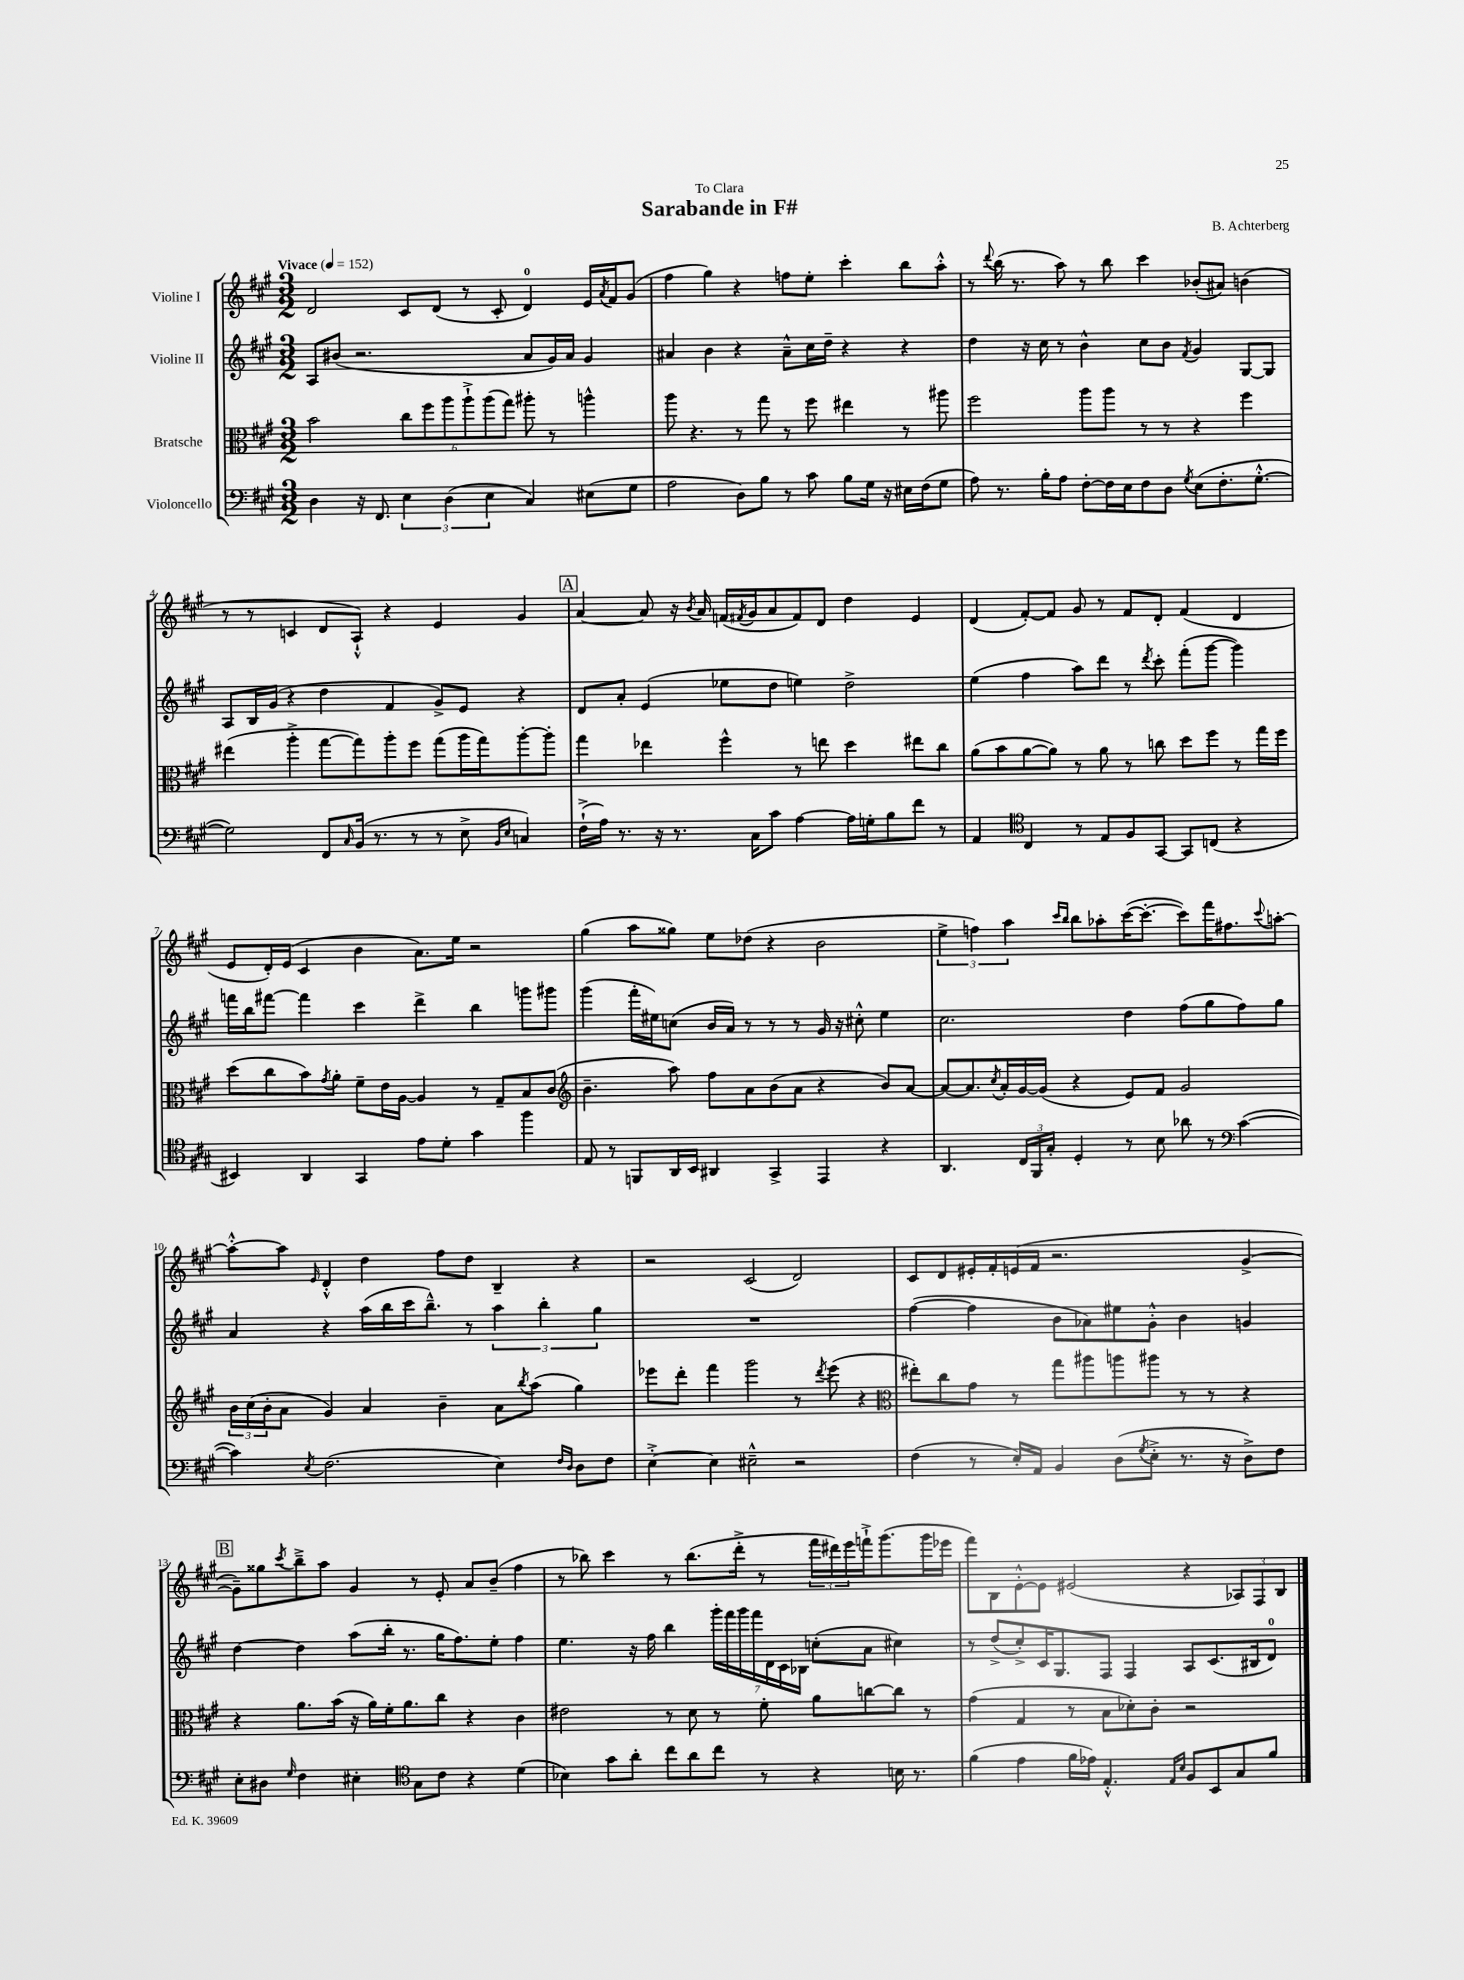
\header { title = "Sarabande in F#" composer = "B. Achterberg" dedication = "To Clara" }
<<
\new StaffGroup <<
\new Staff = "s0" \with { instrumentName = "Violine I" } {
    \clef treble \key a \major \numericTimeSignature \time 3/2 \tempo "Vivace" 4 = 152
    d'2 cis'8 d'8( r8 cis'8-. d'4-0) e'16 \acciaccatura { a'8 } fis'16 gis'8( |
    fis''4 gis''4) r4 f''8 e''8-. cis'''4-. b''8 a''8-.-^ |
    r8 \appoggiatura { d'''8 } b''16( r8. a''8) r8 b''8 cis'''4 bes'8-.( ais'8) b'4( |
    r8 r8 c'4 d'8 a8-!-^) r4 e'4 gis'4 |
    \mark \markup { \box "A" } a'4~ a'8 r16 \acciaccatura { b'8 } a'16 f'16( \acciaccatura { fis'8 } gis'16 a'8 fis'8) d'8 d''4 e'4 |
    d'4( fis'8~-.) fis'8 gis'8 r8 fis'8 d'8-. fis'4( d'4 |
    e'8 d'16-.) e'16( cis'4 b'4 a'8.) e''16 r2 |
    gis''4( a''8 gisis''8) e''8 des''8( r4 b'2 |
    \tuplet 3/2 { e''4-> f''4) a''4 } \grace { cis'''16 b''16 } b''8 aes''8-. cis'''16~( cis'''8.~-. cis'''8) fis'''16 fis''8. \appoggiatura { cis'''8 } a''8~-. |
    a''8~-.-^ a''8 \grace { e'16 } d'4-.-^ d''4 fis''8 d''8 b4-- r4 |
    r2 cis'2( d'2) |
    cis'8 d'8 eis'16-. fis'16-. e'16( fis'16 r2. gis'4~-> |
    \mark \markup { \box "B" } gis'8--) gisis''8 \acciaccatura { cis'''8 } b''8---> a''8 gis'4 r8 e'8-. a'8 b'8--( fis''4 |
    r8 bes''8) cis'''4 r8 bes''8.( d'''16-.-> r8 \tuplet 3/2 { fis'''16 dis'''16) e'''16 } f'''16-!-> gis'''8.( gis'''16 ees'''16 |
    fis'''8) b8 e'8~-.-^ e'8 eis'2( r4 \tuplet 3/2 { aes8) fis8 b8 } \bar "|." |
}
\new Staff = "s1" \with { instrumentName = "Violine II" } {
    \clef treble \key a \major \numericTimeSignature \time 3/2
    a8 bis'8( r2. a'8 gis'16) a'16 gis'4 |
    ais'4 b'4 r4 ais'8---^ cis''16 d''16-- r4 r4 |
    d''4 r16 cis''16 r8 b'4-^ cis''8 b'8 \acciaccatura { fis'8 } gis'4 gis8~ gis8 |
    a8 b16 gis'16( r4 d''4 fis'4 gis'8->) e'8 r4 |
    \mark \markup { \box "A" } d'8 a'8-. e'4( ees''8 d''8 e''4) d''2-> |
    e''4( fis''4 a''8) d'''8 r8 \acciaccatura { d'''8 } cis'''8-. fis'''8-.( gis'''8~ gis'''4) |
    f'''16 b''16 fis'''8~ fis'''4 cis'''4 d'''4-> b''4 g'''8 gis'''8 |
    gis'''4( fis'''16-. eis''16) c''8( b'16 a'16) r8 r8 r8 gis'16 r16 cis''8-.-^ eis''4 |
    cis''2. d''4 fis''8( gis''8 fis''8) gis''8 |
    a'4 r4 a''16( b''16 cis'''16 b''8.---^) r8 \tuplet 3/2 { a''4 b''4-. gis''4 } |
    R1. |
    fis''4~( fis''4 b'8 aes'8) eis''8 gis'8-.-^ b'4 g'4 |
    \mark \markup { \box "B" } d''4~ d''4 a''8( b''16-. r8. gis''16 fis''8.) e''8-. fis''4 |
    e''4. r16 fis''16 b''4 \tuplet 7/4 { gis'''16-. fis'''16 gis'''16 fis'''16 d'16 cis'16 bes16 } c''8-.( a'8 cis''4) |
    r8 d''8->( cis''8-.->) cis'16 gis8. fis8 fis4 a8 cis'8.( bis16 d'8-0) \bar "|." |
}
\new Staff = "s2" \with { instrumentName = "Bratsche" } {
    \clef alto \key a \major \numericTimeSignature \time 3/2
    b'2 \tuplet 6/4 { cis''8 fis''8 a''8 a''8-!-> a''8( gis''8) } ais''8-. r8 a''4-^ |
    a''8 r4. r8 gis''8 r8 fis''8 eis''4 r8 ais''8 |
    fis''2 a''8 a''8 r8 r8 r4 fis''4 |
    eis''4( a''4-.-> gis''8~ gis''8) a''8-. fis''8 gis''8( a''16 gis''16) a''8~-. a''8-. |
    \mark \markup { \box "A" } gis''4 ees''4 fis''4-^ r8 e''8 d''4 eis''8 cis''8 |
    a'8( b'8 a'8~ a'8) r8 a'8 r8 c''8 d''8 fis''8 r8 gis''16 fis''16 |
    d''8( cis''8 b'8) \acciaccatura { gis'8 } a'8-. fis'8-- e'16 a16~ a4 r8 gis8-- b8 cis'8( |
    \clef treble b'4.-- a''8) fis''8 a'8 b'8( a'8 r4 b'8) a'8~ |
    a'8~ a'8. \acciaccatura { cis''8 } a'16-. gis'16~ gis'16( r4 e'8) fis'8 gis'2 |
    \tuplet 3/2 { b'16 cis''16( b'16-. } a'8 gis'4) a'4 b'4-- a'8 \acciaccatura { b''8 } a''8( gis''4) |
    ees'''8 d'''8-. fis'''4 gis'''2 r8 \acciaccatura { d'''8 } ees'''8( r4 |
    \clef alto eis''8-.) cis''8 gis'8 r8 gis''8 ais''8 a''8 ais''8 r8 r8 r4 |
    \mark \markup { \box "B" } r4 a'8. b'16( r16 a'16) fis'16-. a'8. cis''8 r4 cis'4 |
    eis'2 r8 d'8 r8 fis'8-. a'8 c''8~ c''8 r8 |
    gis'4( gis4 r8 b8 des'8-.) cis'8-. r2 \bar "|." |
}
\new Staff = "s3" \with { instrumentName = "Violoncello" } {
    \clef bass \key a \major \numericTimeSignature \time 3/2
    d4 r16 fis,8. \tuplet 3/2 { e4 d4( e4 } cis4) eis8( gis8 |
    a2 d8) b8 r8 cis'8 b8 gis16 r16 eis16 fis16( gis8 |
    a8) r8. b16-. a8 fis8~-. fis16 e16 fis8 d8 \acciaccatura { gis8 } e8( fis8.-. gis8.~-.-^ |
    gis2) fis,8 \grace { cis16 } b,16( r8. r8 r8 e8-> \grace { b,16 e16 } c4) |
    \mark \markup { \box "A" } fis16-!->( a16) r8. r16 r8. cis16 cis'8 a4~ a16 g16-. b8 fis'8 r8 |
    a,4 \clef tenor cis4 r8 e8 fis8 gis,8~ gis,8 c8( r4 |
    bis,4) a,4 gis,4 e'8 d'8-. gis'4 fis''4 |
    e8 r8 f,8 a,16 b,16 ais,4 gis,4-> e,4 r4 |
    a,4. \tuplet 3/2 { cis16 fis,16 gis16-. } d4-. r8 b8 aes'8 r8 \clef bass cis'4~( |
    cis'4) \acciaccatura { e8 } fis2.( e4) \grace { fis16 d16 } d8 fis8 |
    e4~-.-> e4 eis2---^ r2 |
    fis4( r8 e16-.) a,16 b,4 d8( \acciaccatura { gis8 } e8-.-> r8. r16 d8->) fis8 |
    \mark \markup { \box "B" } e8-. dis8 \grace { gis16 } fis4 eis4-. \clef tenor gis8 cis'8 r4 d'4( |
    bes4) gis'8 a'8-. cis''8 a'8 cis''8 r8 r4 b16 r8. |
    fis'4( e'4 fis'16 ees'16) e4.-.-^ \grace { e16 b16 } fis8 b,8 gis8 fis'8 \bar "|." |
}
>>
>>
